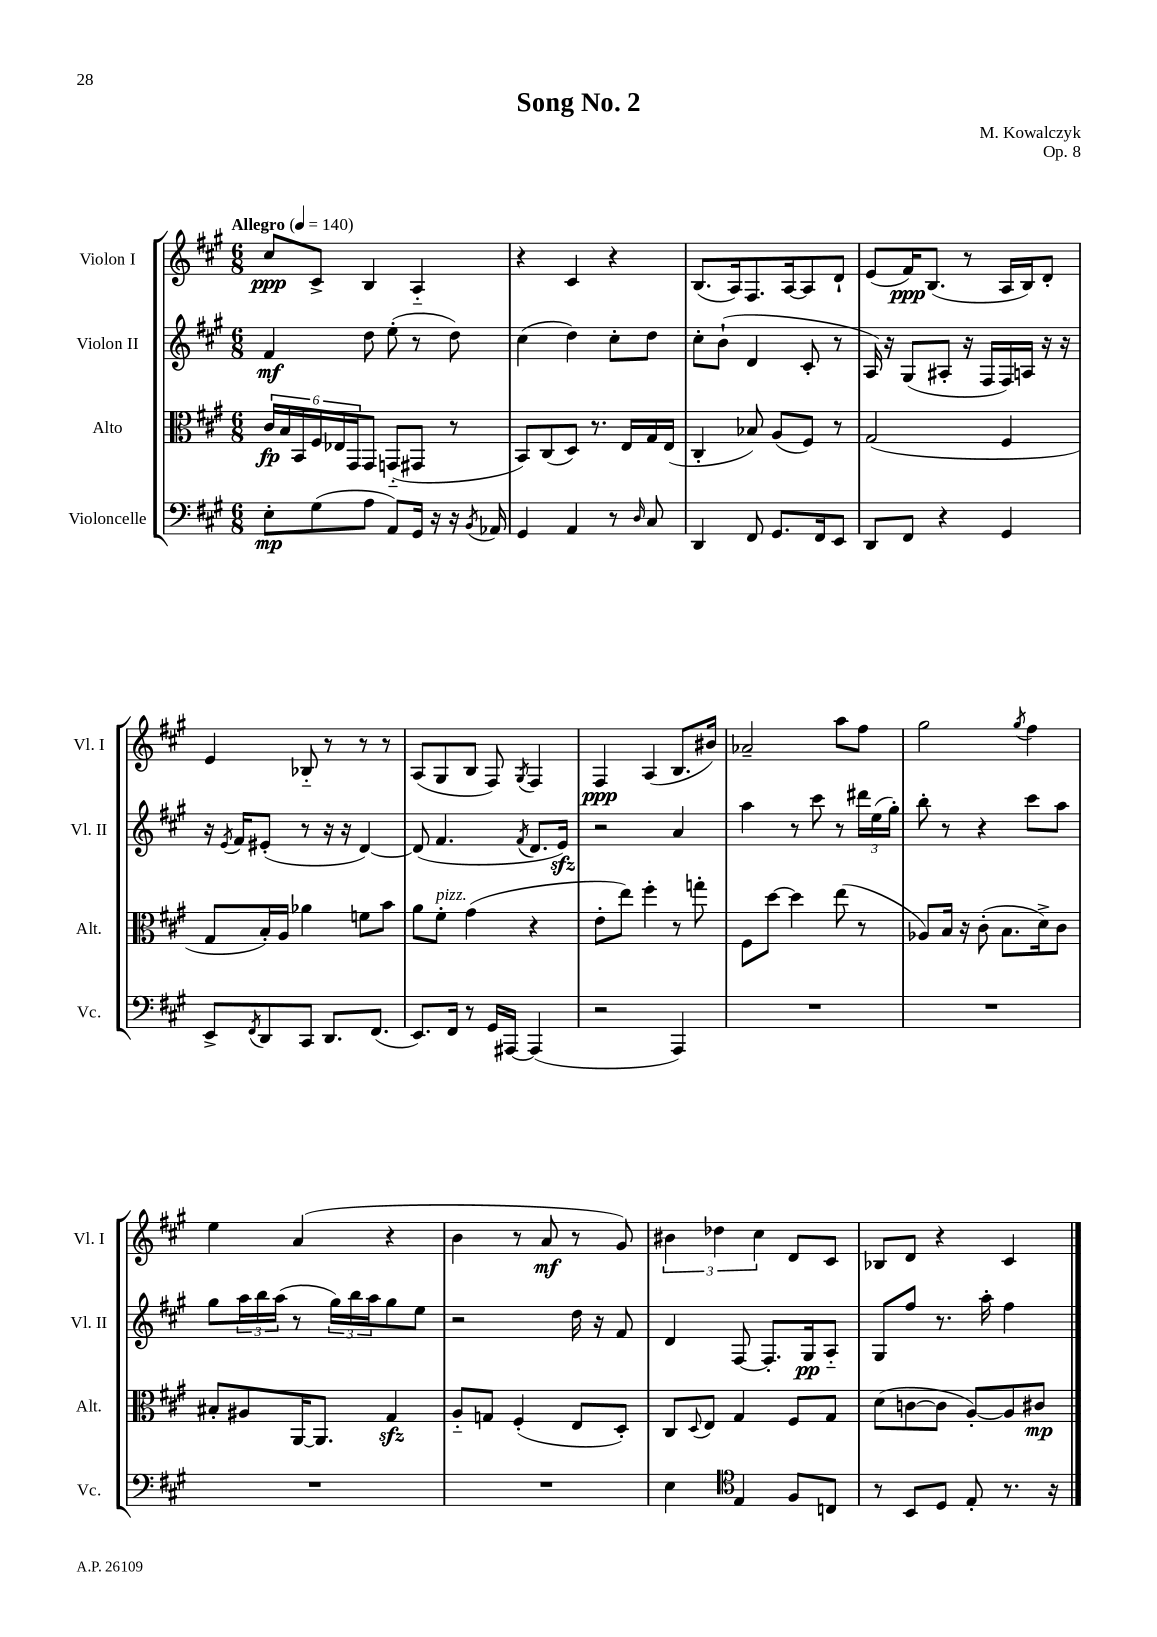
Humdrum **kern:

**kern	**kern	**kern	**kern
*staff4	*staff3	*staff2	*staff1
*clefF4	*clefC3	*clefG2	*clefG2
*k[f#c#g#]	*k[f#c#g#]	*k[f#c#g#]	*k[f#c#g#]
*M6/8	*M6/8	*M6/8	*M6/8
*MM140	*MM140	*MM140	*MM140
8E'\L	24c#/LL	4f#/	8cc#/L
.	24B/	.	.
.	24BB/	.	.
(8G#\	24F#/	.	8c#^/J
.	24E-/	.	.
.	24GG#/J	.	.
8A\J	8GG#/J	8dd\	4B/
8AA/L)	(8GG'~/L	(8ee'\	.
16GG#/Jk	8GG#/J	8r	4A'~/
16r	.	.	.
16r	8r	8dd\)	.
8qBB/	.	.	.
16AA-/	.	.	.
=	=	=	=
4GG#/	8BB/L)	(4cc#\	4r
.	(8C#/	.	.
4AA/	8D/J)	4dd\)	4c#/
.	8.r	.	.
8r	.	8cc#'\L	4r
.	16E/LL	.	.
16qqD/	.	.	.
8C#/	16G#/	8dd\J	.
.	(16E/JJ	.	.
=	=	=	=
4DD/	4C#'/	8cc#'\L	(8.B/L
.	.	(8b`\J	.
.	.	.	16A/k)
8FF#/	8B-/)	4d/	8.F#/
8.GG#/L	(8A/L	.	.
.	.	.	[16A/k
.	8F#/J)	8c#'/	8A/]
16FF#/k	.	.	.
8EE/J	8r	8r	8d`/J
=	=	=	=
8DD/L	(2G#/	16A/)	(8e/L
.	.	16r	.
8FF#/J	.	(8G#/L	16f#/K)
.	.	.	(8.B/J
4r	.	8A#'/J	.
.	.	16r	8r
.	.	16F#/LL	.
4GG#/	4F#/	16F#/)	16A/LL
.	.	16A/JJ	16B/J)
.	.	16r	8d'/J
.	.	16r	.
=	=	=	=
8EE^/L	8G#/L	16r	4e/
.	.	8qe/	.
.	.	16f#/LK	.
8qFF#/	.	.	.
8DD/	16B'/L)	(8e#'/J	.
.	16A/JJ	.	.
8CC#/J	4a-\	8r	8B-'~/
8.DD/L	.	16r	8r
.	.	16r	.
.	8f\L	[4d/)	8r
(8.FF#/J	.	.	.
.	8b\J	.	8r
=	=	=	=
8.EE/L)	8a\L	(8d/]	(8A/L
.	8f#'\J	4.f#/	8G#/
16FF#/Jk	.	.	.
8r	(4g#\	.	8B/J
16GG#/LL	.	.	8F#/)
[16AAA#/JJ	.	.	.
.	.	8qf#/	8qG#/
(4AAA#/]	4r	8.d/L	4F#/
.	.	16e/Jk)	.
=	=	=	=
2r	8e'\L	2r	4F#/
.	8ee\J)	.	.
.	4ff#'\	.	(4A/
4AAA/)	8r	4a/	8.B/L
.	8gg'\	.	.
.	.	.	16b#/Jk)
=	=	=	=
2.r	8F#\L	4aa\	2a-~/
.	[8dd\J	.	.
.	4dd\]	8r	.
.	.	8ccc#\	.
.	(8ee\	8r	8aa\L
.	8r	24ddd#\LL	8ff#\J
.	.	(24ee\	.
.	.	24gg#'\JJ)	.
=	=	=	=
2.r	8A-/L)	8bb'\	2gg#\
.	16B/Jk	8r	.
.	16r	.	.
.	(8c#'\	4r	.
.	8.B\L	.	.
.	.	.	8qgg#/
.	.	8ccc#\L	4ff#\
.	16d^\k)	.	.
.	8c#\J	8aa\J	.
=	=	=	=
2.r	8B#'/L	8gg#\L	4ee\
.	8A#/	24aa\L	.
.	.	24bb\	.
.	.	(24aa\JJ	.
.	[16AA/K	8r	(4a/
.	8.AA/]J	.	.
.	.	24gg#\LL)	.
.	.	24bb\	.
.	.	24aa\J	.
.	4G#/	8gg#\	4r
.	.	8ee\J	.
=	=	=	=
2.r	8A'~/L	2r	4b\
.	8G/J	.	.
.	(4F#'/	.	8r
.	.	.	8a/
.	8E/L	16dd\	8r
.	.	16r	.
.	8D'/J)	8f#/	8g#/)
=	=	=	=
4E\	8C#/L	4d/	6b#\
.	8qqD/	.	.
.	8E/J	.	.
.	.	.	6dd-\
*clefC4	*	*	*
4E/	4G#/	[8F#/	.
.	.	.	6cc#\
.	.	8.F#'/]L	.
8F#/L	8F#/L	.	8d/L
.	.	16G#/k	.
8C/J	8G#/J	8A'~/J	8c#/J
=	=	=	=
8r	(8d\L	8G#/L	8B-/L
8BB/L	[8c\	8ff#/J	8d/J
8D/J	8c\]J	8.r	4r
8E'/	[8A'/L)	.	.
.	.	16aa'\	.
8.r	8A/]	4ff#\	4c#/
.	8c#/J	.	.
16r	.	.	.
==	==	==	==
*-	*-	*-	*-
